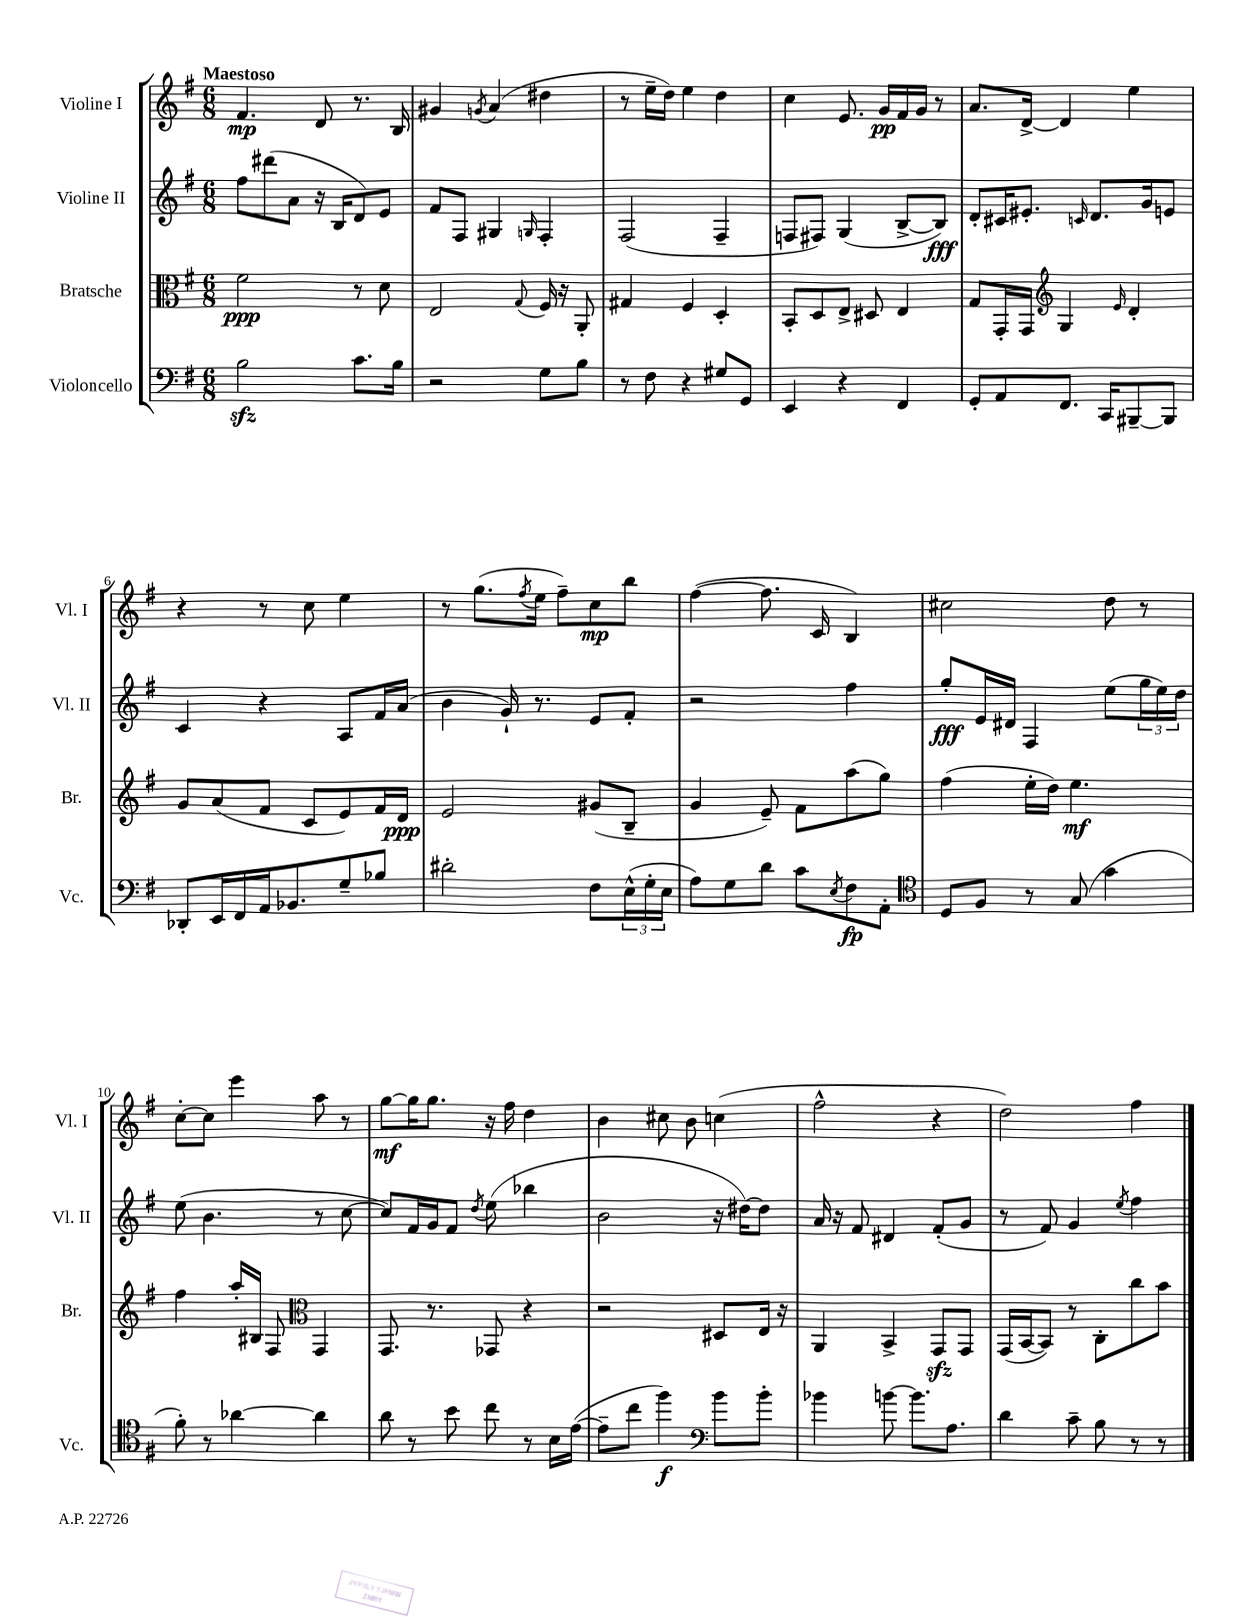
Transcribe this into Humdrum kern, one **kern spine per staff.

**kern	**dynam	**kern	**dynam	**kern	**dynam	**kern	**dynam
*part4	*part4	*part3	*part3	*part2	*part2	*part1	*part1
*staff4	*staff4	*staff3	*staff3	*staff2	*staff2	*staff1	*staff1
*I"Violoncello	*	*I"Bratsche	*	*I"Violine II	*	*I"Violine I	*
*I'Vc.	*	*I'Br.	*	*I'Vl. II	*	*I'Vl. I	*
*clefF4	*	*clefC3	*	*clefG2	*	*clefG2	*
*k[f#]	*	*k[f#]	*	*k[f#]	*	*k[f#]	*
*M6/8	*	*M6/8	*	*M6/8	*	*M6/8	*
=1	=1	=1	=1	=1	=1	=1	=1
!	!	!	!	!	!	!LO:TX:a:B:t=Maestoso	!
2Bzz\	.	2f#\	ppp	8ff#\L	.	4.f#/	mp
.	.	.	.	(8ddd#X\	.	.	.
.	.	.	.	8a\J	.	.	.
.	.	.	.	16r	.	8d/	.
.	.	.	.	16B/KL	.	.	.
8.c\L	.	8r	.	8d/)	.	8.r	.
.	.	8d\	.	8e/J	.	.	.
16B\Jk	.	.	.	.	.	16B/	.
=2	=2	=2	=2	=2	=2	=2	=2
2r	.	2E/	.	8f#/L	.	4g#X/	.
.	.	.	.	8F#/J	.	.	.
.	.	.	.	.	.	8qgn/	.
.	.	.	.	4G#X/	.	(4a/	.
.	.	8qqG/	.	16qqGn/	.	.	.
8G\L	.	16F#/	.	4F#'/	.	4dd#X\	.
.	.	16r	.	.	.	.	.
8B\J	.	8AA'/	.	.	.	.	.
=3	=3	=3	=3	=3	=3	=3	=3
8r	.	4G#X/	.	(2F#/	.	8r	.
8F#\	.	.	.	.	.	16ee~\LL	.
.	.	.	.	.	.	16dd\JJ)	.
4r	.	4F#/	.	.	.	4ee\	.
8G#X/L	.	4D'/	.	4F#~/	.	4dd\	.
8GG/J	.	.	.	.	.	.	.
=4	=4	=4	=4	=4	=4	=4	=4
4EE/	.	8BB'/L	.	8Fn/L	.	4cc\	.
.	.	8D/	.	8F#X/J)	.	.	.
4r	.	8E^/J	.	(4G/	.	8.e/	.
.	.	8D#X/	.	.	.	.	.
.	.	.	.	.	.	16g/LL	pp
4FF#/	.	4E/	.	[8B^/L	.	16f#/	.
.	.	.	.	.	.	16g/JJ	.
.	.	.	.	8B/J])	fff	8r	.
=5	=5	=5	=5	=5	=5	=5	=5
8GG'/L	.	8G/L	.	8d'/L	.	8.a/L	.
8AA/	.	16GG'/L	.	16c#X/K	.	.	.
.	.	16GG/JJ	.	8.e#X'/J	.	[16d^/Jk	.
*	*	*clefG2	*	*	*	*	*
8.FF#/J	.	4G/	.	.	.	4d/]	.
.	.	.	.	16qqcn/	.	.	.
.	.	.	.	8.d/L	.	.	.
16CC/KL	.	.	.	.	.	.	.
.	.	16qqe/	.	.	.	.	.
[8BBB#X~/	.	4d'/	.	.	.	4ee\	.
.	.	.	.	16g/k	.	.	.
8BBB#/J]	.	.	.	8en/J	.	.	.
!!LO:LB:g=z
=6	=6	=6	=6	=6	=6	=6	=6
8DD-X'/L	.	8g/L	.	4c/	.	4r	.
16EE/L	.	(8a/	.	.	.	.	.
16FF#/	.	.	.	.	.	.	.
16AA/J	.	8f#/J	.	4r	.	8r	.
8.BB-X/	.	.	.	.	.	.	.
.	.	8c/L	.	.	.	8cc\	.
8G~/	.	8e/)	.	8A/L	.	4ee\	.
8B-X/J	.	16f#/L	.	16f#/L	.	.	.
.	.	16d/JJ	ppp	(16a/JJ	.	.	.
=7	=7	=7	=7	=7	=7	=7	=7
2d#X'\	.	2e/	.	4b\	.	8r	.
.	.	.	.	.	.	(8.gg\L	.
.	.	.	.	16g`/)	.	.	.
.	.	.	.	.	.	8qff#/	.
.	.	.	.	8.r	.	16ee\Jk	.
.	.	.	.	.	.	8ff#~\L)	.
8F#\L	.	(8g#X/L	.	8e/L	.	8cc\	mp
(24E^^\L	.	8B~/J	.	8f#'/J	.	8bb\J	.
24G'\	.	.	.	.	.	.	.
24E\JJ	.	.	.	.	.	.	.
=8	=8	=8	=8	=8	=8	=8	=8
8A\L)	.	4g/	.	2r	.	([4ff#\	.
8G\	.	.	.	.	.	.	.
8d\J	.	8e~/)	.	.	.	8.ff#\]	.
8c\L	.	8f#\L	.	.	.	.	.
.	.	.	.	.	.	16c/	.
8qE/	.	.	.	.	.	.	.
8F#\	fp	(8aa\	.	4ff#\	.	4B/)	.
8AA'\J	.	8gg\J)	.	.	.	.	.
=9	=9	=9	=9	=9	=9	=9	=9
*clefC4	*	*	*	*	*	*	*
8D/L	.	(4ff#\	.	8gg'/L	fff	2cc#X\	.
8F#/J	.	.	.	16e/L	.	.	.
.	.	.	.	16d#X/JJ	.	.	.
8r	.	16ee'\LL	.	4F#/	.	.	.
.	.	16dd\JJ)	.	.	.	.	.
(8G/	.	4.ee\	mf	.	.	.	.
4g\	.	.	.	(8ee\L	.	8dd\	.
.	.	.	.	24gg\L	.	8r	.
.	.	.	.	24ee\)	.	.	.
.	.	.	.	24dd\JJ	.	.	.
!!LO:LB:g=z
=10	=10	=10	=10	=10	=10	=10	=10
8f#'\)	.	4ff#\	.	(8ee\	.	[8cc'\L	.
8r	.	.	.	4.b\	.	8cc\J]	.
[4a-X\	.	16aa'/LL	.	.	.	4eee\	.
.	.	16B#X/JJ	.	.	.	.	.
.	.	8F#/	.	.	.	.	.
*	*	*clefC3	*	*	*	*	*
4a-\]	.	4GG/	.	8r	.	8aa\	.
.	.	.	.	[8cc\	.	8r	.
=11	=11	=11	=11	=11	=11	=11	=11
8a\	.	8.GG/	.	8cc/L])	.	[8gg\L	mf
8r	.	.	.	16f#/L	.	16gg\K]	.
.	.	8.r	.	16g/J	.	8.gg\J	.
8b\	.	.	.	8f#/J	.	.	.
.	.	.	.	8qdd/	.	.	.
8cc\	.	8GG-X/	.	(8ee\	.	16r	.
.	.	.	.	.	.	16ff#\	.
8r	.	4r	.	4bb-X\	.	4dd\	.
16B\LL	.	.	.	.	.	.	.
([16e\JJ	.	.	.	.	.	.	.
=12	=12	=12	=12	=12	=12	=12	=12
8e~\L]	.	2r	.	2b\	.	4b\	.
8cc\J	.	.	.	.	.	.	.
4ff#\)	f	.	.	.	.	8cc#X\	.
.	.	.	.	.	.	8b\	.
*clefF4	*	*	*	*	*	*	*
8b\L	.	8D#X/L	.	16r	.	(4ccn\	.
.	.	.	.	[16dd#X\KL)	.	.	.
8b'\J	.	16E/Jk	.	8dd#\J]	.	.	.
.	.	16r	.	.	.	.	.
=13	=13	=13	=13	=13	=13	=13	=13
4b-X\	.	4AA/	.	16a/	.	2ff#^^\	.
.	.	.	.	16r	.	.	.
.	.	.	.	8f#/	.	.	.
[8bn\	.	4BB^/	.	4d#X/	.	.	.
8.b\L]	.	.	.	.	.	.	.
.	.	8GGzz/L	.	(8f#'/L	.	4r	.
8.A\J	.	.	.	.	.	.	.
.	.	8GG/J	.	8g/J	.	.	.
=14	=14	=14	=14	=14	=14	=14	=14
4d\	.	(16GG/LL	.	8r	.	2dd\)	.
.	.	[16BB/J	.	.	.	.	.
.	.	8BB/J])	.	8f#/)	.	.	.
8c~\	.	8r	.	4g/	.	.	.
8B\	.	8C'\L	.	.	.	.	.
.	.	.	.	8qee/	.	.	.
8r	.	8cc\	.	4ff#\	.	4ff#\	.
8r	.	8b\J	.	.	.	.	.
==	==	==	==	==	==	==	==
*-	*-	*-	*-	*-	*-	*-	*-
